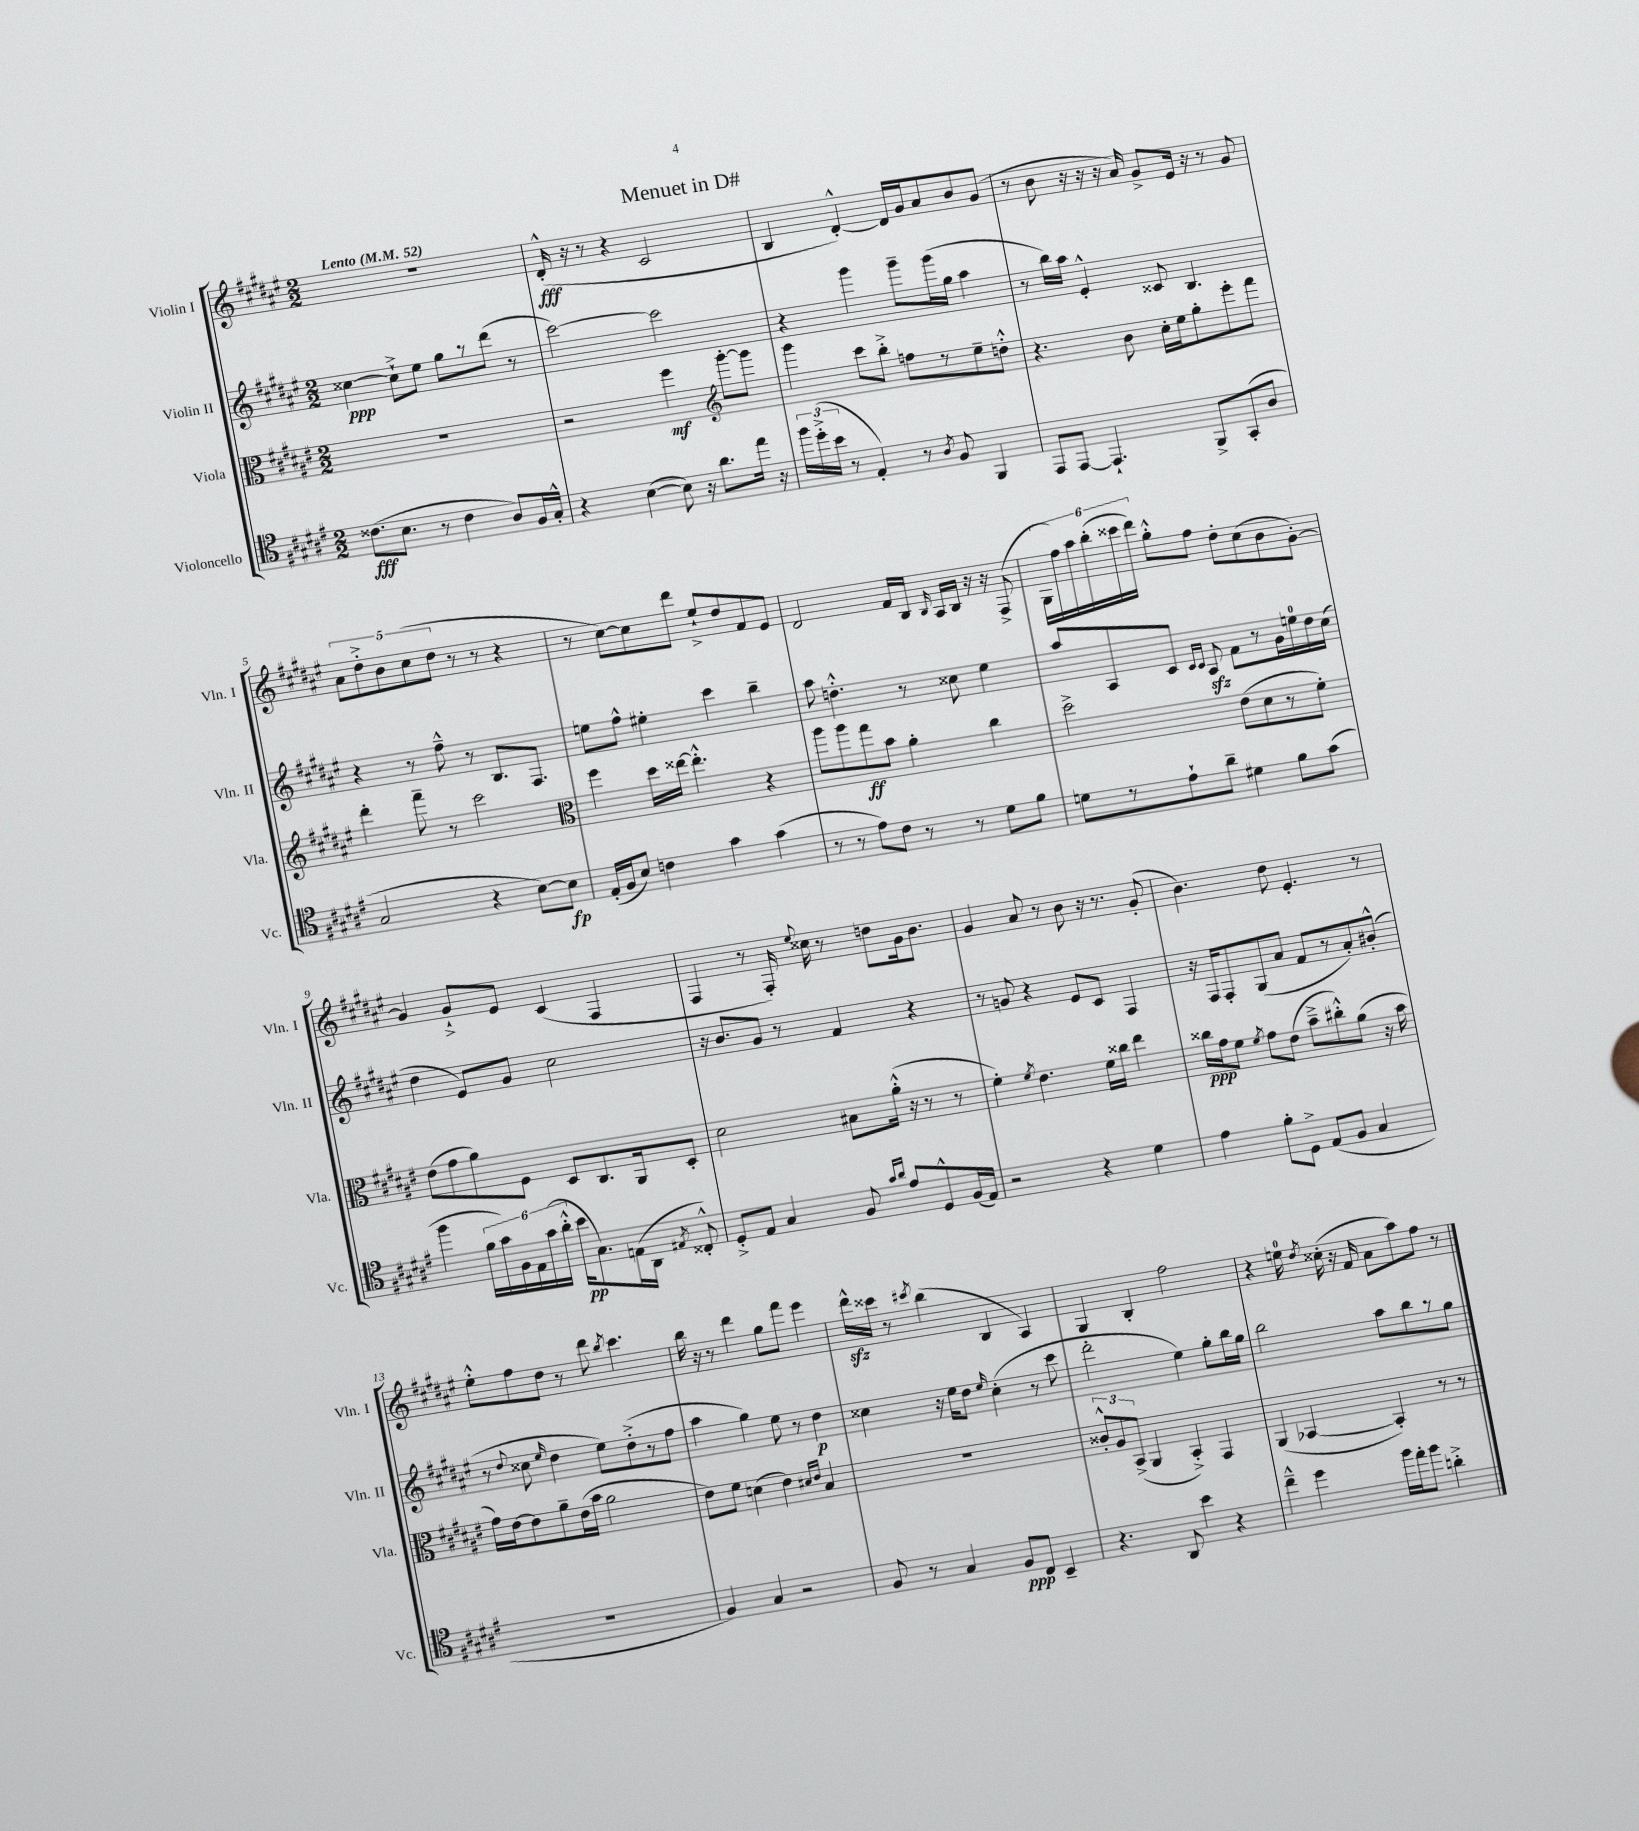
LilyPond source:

\header { title = "Menuet in D#" }
<<
\new StaffGroup <<
\new Staff = "s0" \with { instrumentName = "Violin I" shortInstrumentName = "Vln. I" } {
    \clef treble \key fis \major \numericTimeSignature \time 2/2 \tempo "Lento" 4 = 52
    \autoBeamOff R1 |
    dis'16-.-^\fff( r16 r8 r4 cis'2 |
    b4 dis'4~-.-^) dis'16[ gis'16 ais'8 b'8 gis'8]( |
    r8 b'8 r16 r16 r16 ais'16) gis'8[-> eis'16] r16 r8 gis'8 |
    \tuplet 5/4 { ais'8[ dis''8-.-> b'8 cis''8( dis''8] } r8 r8 r4 |
    r8 cis''8[~) cis''8 dis'''8] eis''8[-!-> dis''8 fis'8 eis'8] |
    dis'2 fis'16[ b16] \grace { b16 } ais16[ b16] r16 r16 fis8->( |
    \tuplet 6/4 { gis16[ fis''16) ais''16 b''16-.( cisis'''16 dis'''16]) } gis''8[-.-^ fis''8] dis''8[-. cis''8( b'8 gis'8]~-.) |
    gis'4 gis'8[-!-> eis'8] cis'4( fis4 |
    fis4 r8 fis16-.) \appoggiatura { eis''8 } cisis''16 r8 d''8[ gis'16 b'8.] |
    gis'4 ais'8 r8 b'8 r16 r8. gis'8-.( |
    b'4.) dis''8 eis'4.-. r8 |
    eis''8[-.-^ fis''8 dis''8] r8 dis'''8 \acciaccatura { b''8 } cis'''4. |
    b''16 r16 r8 dis'''4 gis''8[ fis'''8] eis'''4 |
    dis'''16[-^\sfz cisis'''16] r8 \acciaccatura { cis'''8 } b''4( b4 ais4) |
    gis4 b4-. fis''2 |
    r4 e''16-0 \acciaccatura { dis''8 } cisis''16-.( r16 fis'16 ais'8[ ais''8) fis''8] r8 \bar "|." |
}
\new Staff = "s1" \with { instrumentName = "Violin II" shortInstrumentName = "Vln. II" } {
    \clef treble \key fis \major \numericTimeSignature \time 2/2
    \autoBeamOff cisis''4~\ppp cisis''8[-!-> eis''8] gis''8[ r8 dis'''8]( r8 |
    cis'''2~) cis'''2 |
    r4 gis'''4 gis'''8[-- gis'''16( gis''16] ais''4 |
    r8 b''16[) ais''16] eis'4-.-^ cisis'8 b4. |
    r4 r8 fis''8---^ r8 b8.[ fis8.] |
    e''8[ fis''8]-^ eis''4-. cis'''4 b''4-- |
    ais''8 d''4.-.-^ r8 cisis''8 eis''4 |
    ais''8[ ais8 cis'8] \grace { cis'16[ cis'16] } ais8\sfz fis'8[ r8 gis'16 e''16-0 dis''16 cis''16]( |
    dis''4 eis'8[) gis'8] cis''2 |
    r16 b'8.[ gis'8] r8 fis'4 r4 |
    r8 g'8 r4 eis'8[ cis'8] fis4 |
    r16 fis16[ fis8-. gis8( ais'8] fis'8[ r8 ais'8-.) bis'8]-.-^( |
    r8 \appoggiatura { dis''8 } cisis''8 \grace { eis''16 } dis''4 eis''8[) dis''8-.->( r8 fis''8] |
    ais''4 gis''4) eis''8 r8 dis''4\p |
    cisis''4 r16 eis''16[ dis''8] \grace { eis''16 } cisis''4-.( r8 cis'''8 |
    dis'''2-. eis''4) gis''8[-. b''16 gis''16] |
    b''2 ais''8[ b''8 r8 gis''8] \bar "|." |
}
\new Staff = "s2" \with { instrumentName = "Viola" shortInstrumentName = "Vla." } {
    \clef alto \key fis \major \numericTimeSignature \time 2/2
    \autoBeamOff R1 |
    r2 fis''4\mf \clef treble gis'''8[~-. gis'''8] |
    gis'''4 cis'''8[ b''8]-.-> f''8[ r8 eis''8-- d''8]-.-^ |
    r4. b'8 cis''16[-. eis''16 gis''8-. eis'''8-. fis'''8] |
    dis'''4-. fis'''8-- r8 cis'''2 |
    \clef alto fis''4 dis''16[ eisis''16]~ eisis''4.-.-^ r4 |
    ais''8[ ais''8 gis''8\ff b'8] ais'4-. cis''4 |
    dis''2-> eis'8[( dis'8 r8 fis'8]-.) |
    eis'8[( gis'8 ais'8) fis8] dis8[ cis8. ais,16 dis8]-. |
    dis'2 bis8[ ais'16]-.-^( r16 r8 r8 |
    fis'4-.) \acciaccatura { fis'8 } eis'4. fis'16[ cisis''16] eis''4 |
    cisis''16[\ppp gis'16 fis'8] \acciaccatura { fis'8 } gis'8[ eis'8]( b'8[---> cis''8-.-^) ais'8]( r16 b'16 |
    gis'16[) eis'16~ eis'8 ais'8-- eis'16( b'16] ais'2 |
    eis'8[) fis'8] d'4( eis'4) \grace { dis'16[ eis'16] } b4 |
    R1 |
    \tuplet 3/2 { cisis'8[-.-^ ais8 b,8]->( } ais,4 b,4-.->) gis,4 |
    ais,4( bes,4~ bes,4-.) r8 r8 \bar "|." |
}
\new Staff = "s3" \with { instrumentName = "Violoncello" shortInstrumentName = "Vc." } {
    \clef tenor \key fis \major \numericTimeSignature \time 2/2
    \autoBeamOff cisis'8.[\fff( b8.] r8 cisis'4 ais8[) fis16 gis16]-.-^ |
    r4 b4~( b8) r16 ais'8.[ eis''16] r16 |
    \tuplet 3/2 { fis''16[ dis''16-.->( b'16] } r8 eis4-.) r8 \acciaccatura { ais8 } fis8 fis,4 |
    eis,8[ eis,8]~ eis,4.-! fis,8[-> gis,8-.( ais8] |
    gis2 r4 b8[~) b8]\fp |
    eis16[-.( fis16 b8]) c'4 gis'4 gis'4( |
    r8 r8 eis'8[) cis'8] r8 r8 dis'8[ fis'8] |
    d'8[ r8 eis'8-! ais'8]-- dis'4 fis'8[ gis'8]( |
    fis''4 \tuplet 6/4 { fis'16[ gis'16) fis16 eis16 gis'16( ais'16]-.-^ } b'16[\pp gis8.) e16( ais,16] \acciaccatura { eis8 } cisis8-.-^) |
    dis8[-.-> eis8] gis4 fis8 \grace { gis'16[ ais'16] } eis'8[ dis8-^ fis16( eis16]) |
    r2 r4 dis'4 |
    eis'4 fis'8[-. dis8]-> eis8[( fis8] gis4 |
    R1 |
    fis4) gis4 r2 |
    fis8 r8 gis4 fis8[\ppp cis8] b,4-- |
    r4. ais,8 b'4 r4 |
    cis''4---^ dis''4 fis''16[ eis''16-. fis''8] a'4-.-> \bar "|." |
}
>>
>>
